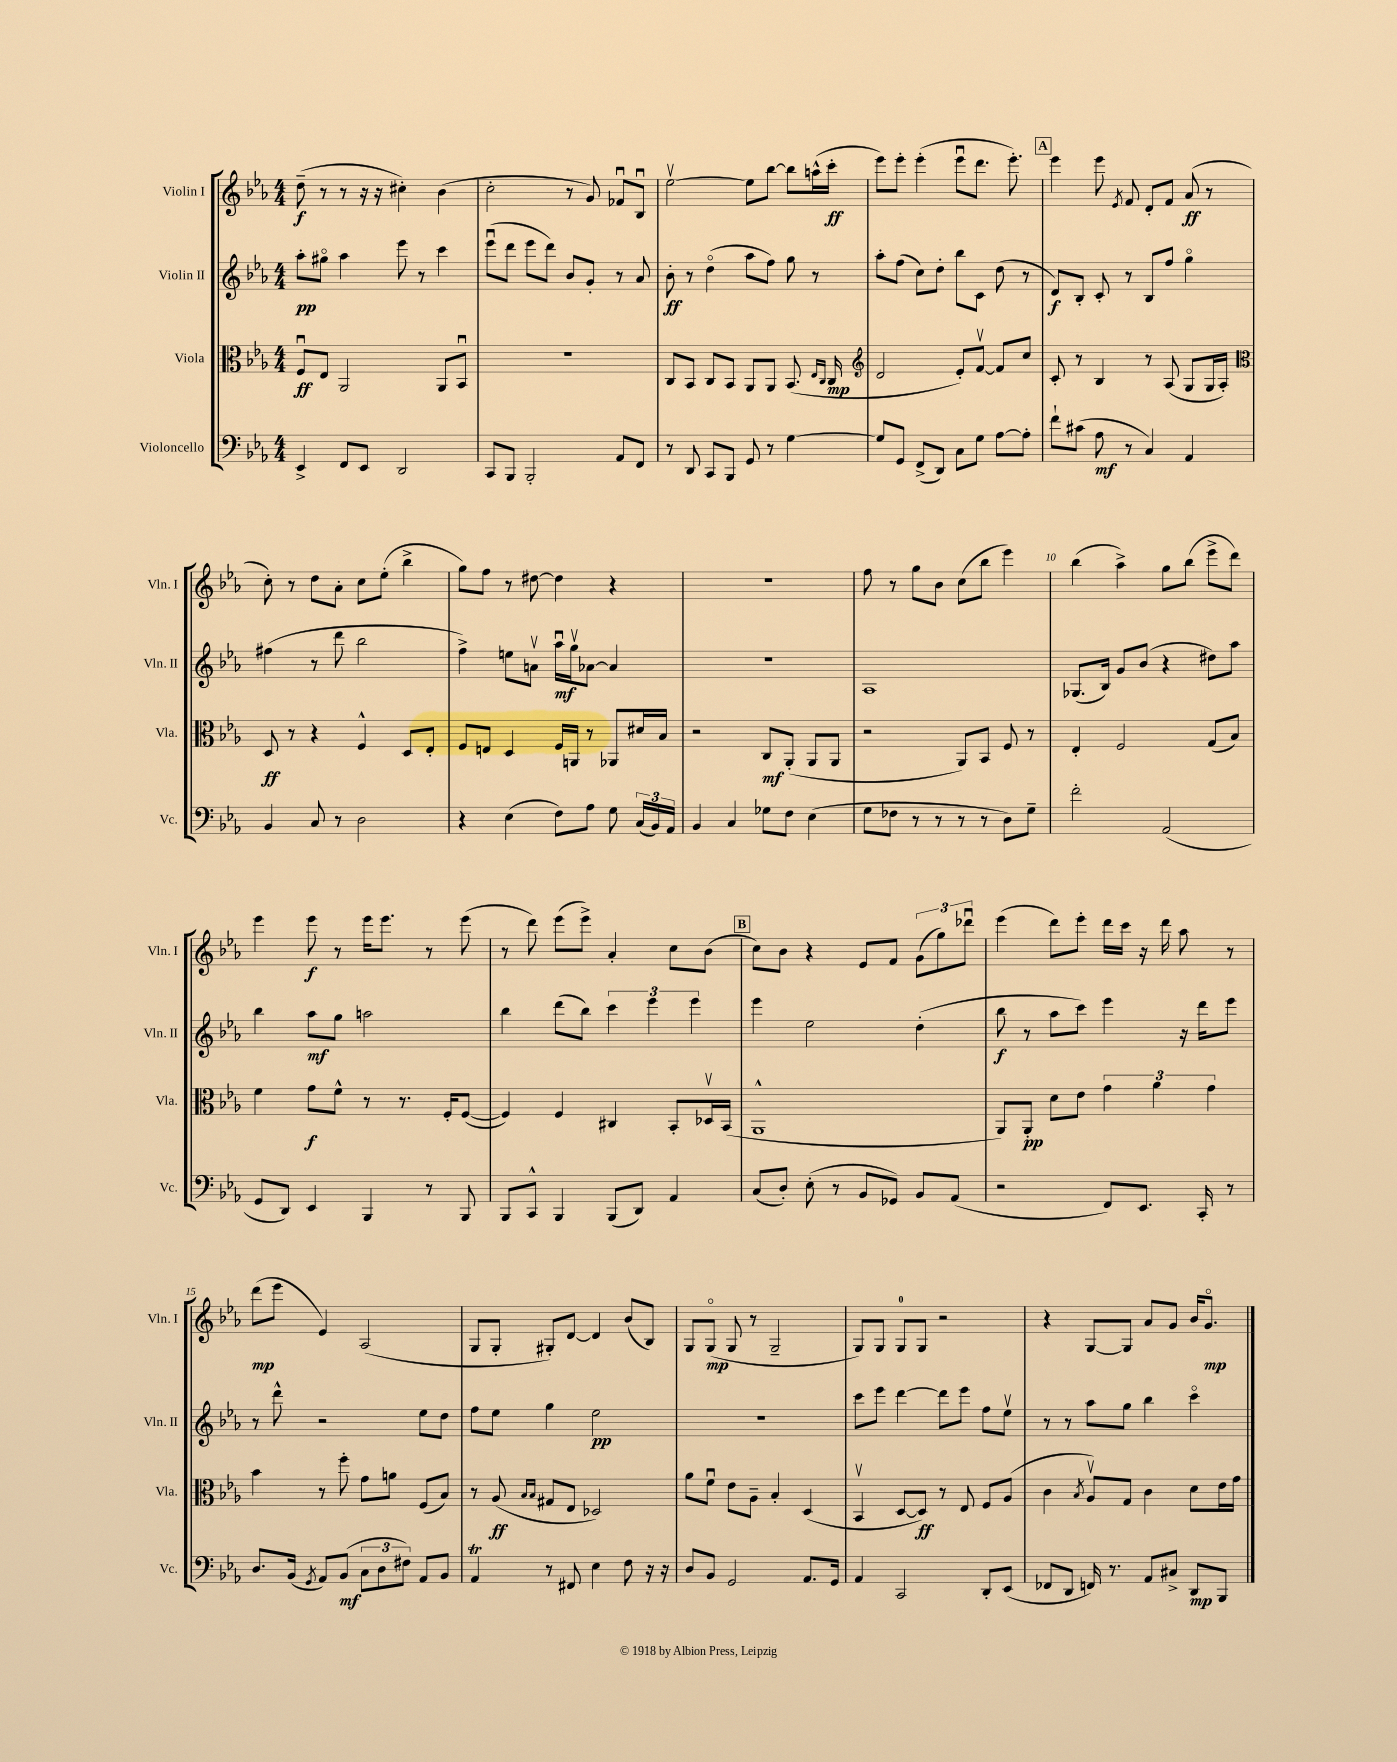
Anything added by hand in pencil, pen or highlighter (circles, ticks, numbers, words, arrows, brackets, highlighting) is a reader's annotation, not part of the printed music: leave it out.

**kern	**kern	**kern	**kern
*staff4	*staff3	*staff2	*staff1
*clefF4	*clefC3	*clefG2	*clefG2
*k[b-e-a-]	*k[b-e-a-]	*k[b-e-a-]	*k[b-e-a-]
*M4/4	*M4/4	*M4/4	*M4/4
4EE-^	8Fu	8aa-'	(8dd~
.	8E-	8gg#o	8r
8FF	2AA-	4aa-	8r
8EE-	.	.	16r
.	.	.	16r
2DD	.	8eee-	4cc#')
.	.	8r	.
.	8AA-	4ccc	(4b-
.	8BB-u	.	.
=	=	=	=
8CC	1r	(8eee-u	2cc'
8BBB-	.	8ddd	.
2BBB-'	.	8eee-	.
.	.	8ddd)	.
.	.	8b-	8r
.	.	8g'	8g)
8AA-	.	8r	8f-u
8FF	.	8a-	8B-u
=	=	=	=
8r	8C	8b-'	[2ee-v
8DD	8BB-	8r	.
8CC	8C	(4ddo	.
8BBB-	8BB-	.	.
8GG	8AA-	8aa-	8ee-]
8r	8AA-	8ff)	[8bb-
[4G	(8.BB-	8gg	8bb-]
.	.	8r	(16aa^^
.	16qqE-	.	.
.	16qqC	.	.
.	16C	.	16ccc'
=	=	=	=
*	*clefG2	*	*
8G]	2d	8aa-'	8eee-)
8GG	.	(8ff	8eee-'
(8FF^	.	8cc)	(4eee-'
8DD)	.	8dd'	.
8C	8e-')	8bb-	8eee-u
8G	[8fv	8c	8.ddd
[8A-	8f]	(8dd	.
.	.	.	8.eee-')
8A-']	8cc	8r	.
=	=	=	=
8f`	8c'	8d)	4eee-
(8c#	8r	8B-'	.
8A-	4B-	8c'	8eee-
.	.	.	8qe-
8r	.	8r	8f
4C)	8r	8B-	8d'
.	(8A-	8ff	8f
4AA-	8G	4ggo	(8a-
.	16G	.	8r
.	16A-')	.	.
=	=	=	=
*	*clefC3	*	*
4BB-	8D	(4ff#	8cc')
.	8r	.	8r
8C	4r	8r	8dd
8r	.	8ddd	8a-'
2D	4F^^	2bb-	8cc
.	.	.	(8ee-'
.	8D	.	4bb-^
.	8E-'	.	.
=	=	=	=
4r	8F	4ff^)	8gg)
.	8E	.	8ff
(4E-	4D	8ee	8r
.	.	8av	[8dd#
8F)	16F	16aa-u	4dd#]
.	16AA	16ggv	.
8A-	8r	[8a-	.
8G	8AA-	4a-]	4r
(24C	16d#	.	.
24BB-)	.	.	.
.	16B-	.	.
24AA-	.	.	.
=	=	=	=
4BB-	2r	1r	1r
4C	.	.	.
8G-	8C	.	.
8F	(8AA-'	.	.
(4E-	8AA-	.	.
.	8AA-	.	.
=	=	=	=
8G	2r	1A-	8ff
8F-	.	.	8r
8r	.	.	8gg
8r	.	.	8b-
8r	8AA-)	.	(8cc
8r	8BB-	.	8bb-
8D)	8F	.	4eee-)
8G~	8r	.	.
=	=	=	=
2f'	4E-'	(8.G-	(4bb-
.	.	16B-)	.
.	2F	8g	4aa-^)
.	.	(8b-	.
(2AA-	.	4r	8gg
.	.	.	(8bb-
.	(8G	8dd#)	8eee-^
.	8B-)	8aa-	8ddd)
=	=	=	=
8GG	4f	4bb-	4eee-
8DD)	.	.	.
4EE-	8g	8aa-	8eee-
.	8f^^	8gg	8r
4BBB-	8r	2aa	16eee-
.	.	.	8.eee-
.	8.r	.	.
8r	.	.	8r
.	16F'	.	.
8BBB-	([8F	.	(8eee-
=	=	=	=
8BBB-	4F])	4bb-	8r
8CC^^	.	.	8ddd)
4BBB-	4F	(8ddd	(8eee-
.	.	8bb-)	8eee-^)
(8BBB-	4C#	6ccc	4a-'
8DD)	.	.	.
.	.	6eee-	.
4AA-	8BB-'	.	8cc
.	.	6eee-	.
.	16D-v	.	(8b-
.	(16BB-	.	.
=	=	=	=
(8C	1AA-^^	4eee-	8cc)
8D')	.	.	8b-
(8E-'	.	2ee-	4r
8r	.	.	.
8BB-	.	.	8e-
8GG-)	.	.	8f
8BB-	.	(4dd'	(12g
.	.	.	12gg)
(8AA-	.	.	.
.	.	.	12ddd-u
=	=	=	=
2r	8AA-)	8bb-	(4eee-
.	8AA-'	8r	.
.	8d	8aa-	8ddd)
.	8e-	8ccc)	8eee-'
8FF)	6g	4eee-	16ddd
.	.	.	16ccc
8.EE-	.	.	16r
.	6a-	.	.
.	.	.	16ddd
.	.	16r	8aa-
16CC'	.	16ddd	.
.	6g	.	.
8r	.	8eee-	8r
=	=	=	=
8.D	4b-	8r	(8ddd
.	.	8ddd^^	8eee-
(16BB-	.	.	.
8qGG	.	.	.
8AA-)	8r	2r	4e-)
(8BB-	8ff'	.	.
12C	8g	.	(2A-
12D	.	.	.
.	8a	.	.
12F#)	.	.	.
8AA-	(8F	8ee-	.
8BB-	8B-)	8dd	.
=	=	=	=
4AA-	8r	8ff	8G
.	(8A-	8ee-	8G'
.	16qqB-	.	.
.	16qqB-	.	.
8r	8G#	4gg	8G#')
8FF#	8E-	.	[8d
4E-	2D-)	2ee-	4d]
8F	.	.	(8b-
16r	.	.	8B-)
16r	.	.	.
=	=	=	=
8D	8a-	1r	8G
8BB-	8fu	.	(8Go
2GG	8e-	.	8G
.	8A-~	.	8r
.	4B-'	.	2G~
8.AA-	(4D	.	.
16GG	.	.	.
=	=	=	=
4AA-	4BB-v	8ccc	8G)
.	.	8eee-	8G
2CC	[8D	[4ddd	8G
.	8D])	.	8G
.	8r	8ddd]	2r
.	8E-	8eee-	.
8DD'	8F	8ff	.
(8EE-	(8A-	8ee-v	.
=	=	=	=
8FF-	4c	8r	4r
8DD	.	8r	.
.	8qB-	.	.
16FF)	8A-v)	8aa-	[8G
8.r	.	.	.
.	8G	8gg	8G]
8AA-	4c	4bb-	8a-
8C#^	.	.	8g
8DD	8d	4ccco	16b-
.	.	.	8.go
8BBB-	16e-	.	.
.	16g	.	.
==	==	==	==
*-	*-	*-	*-
